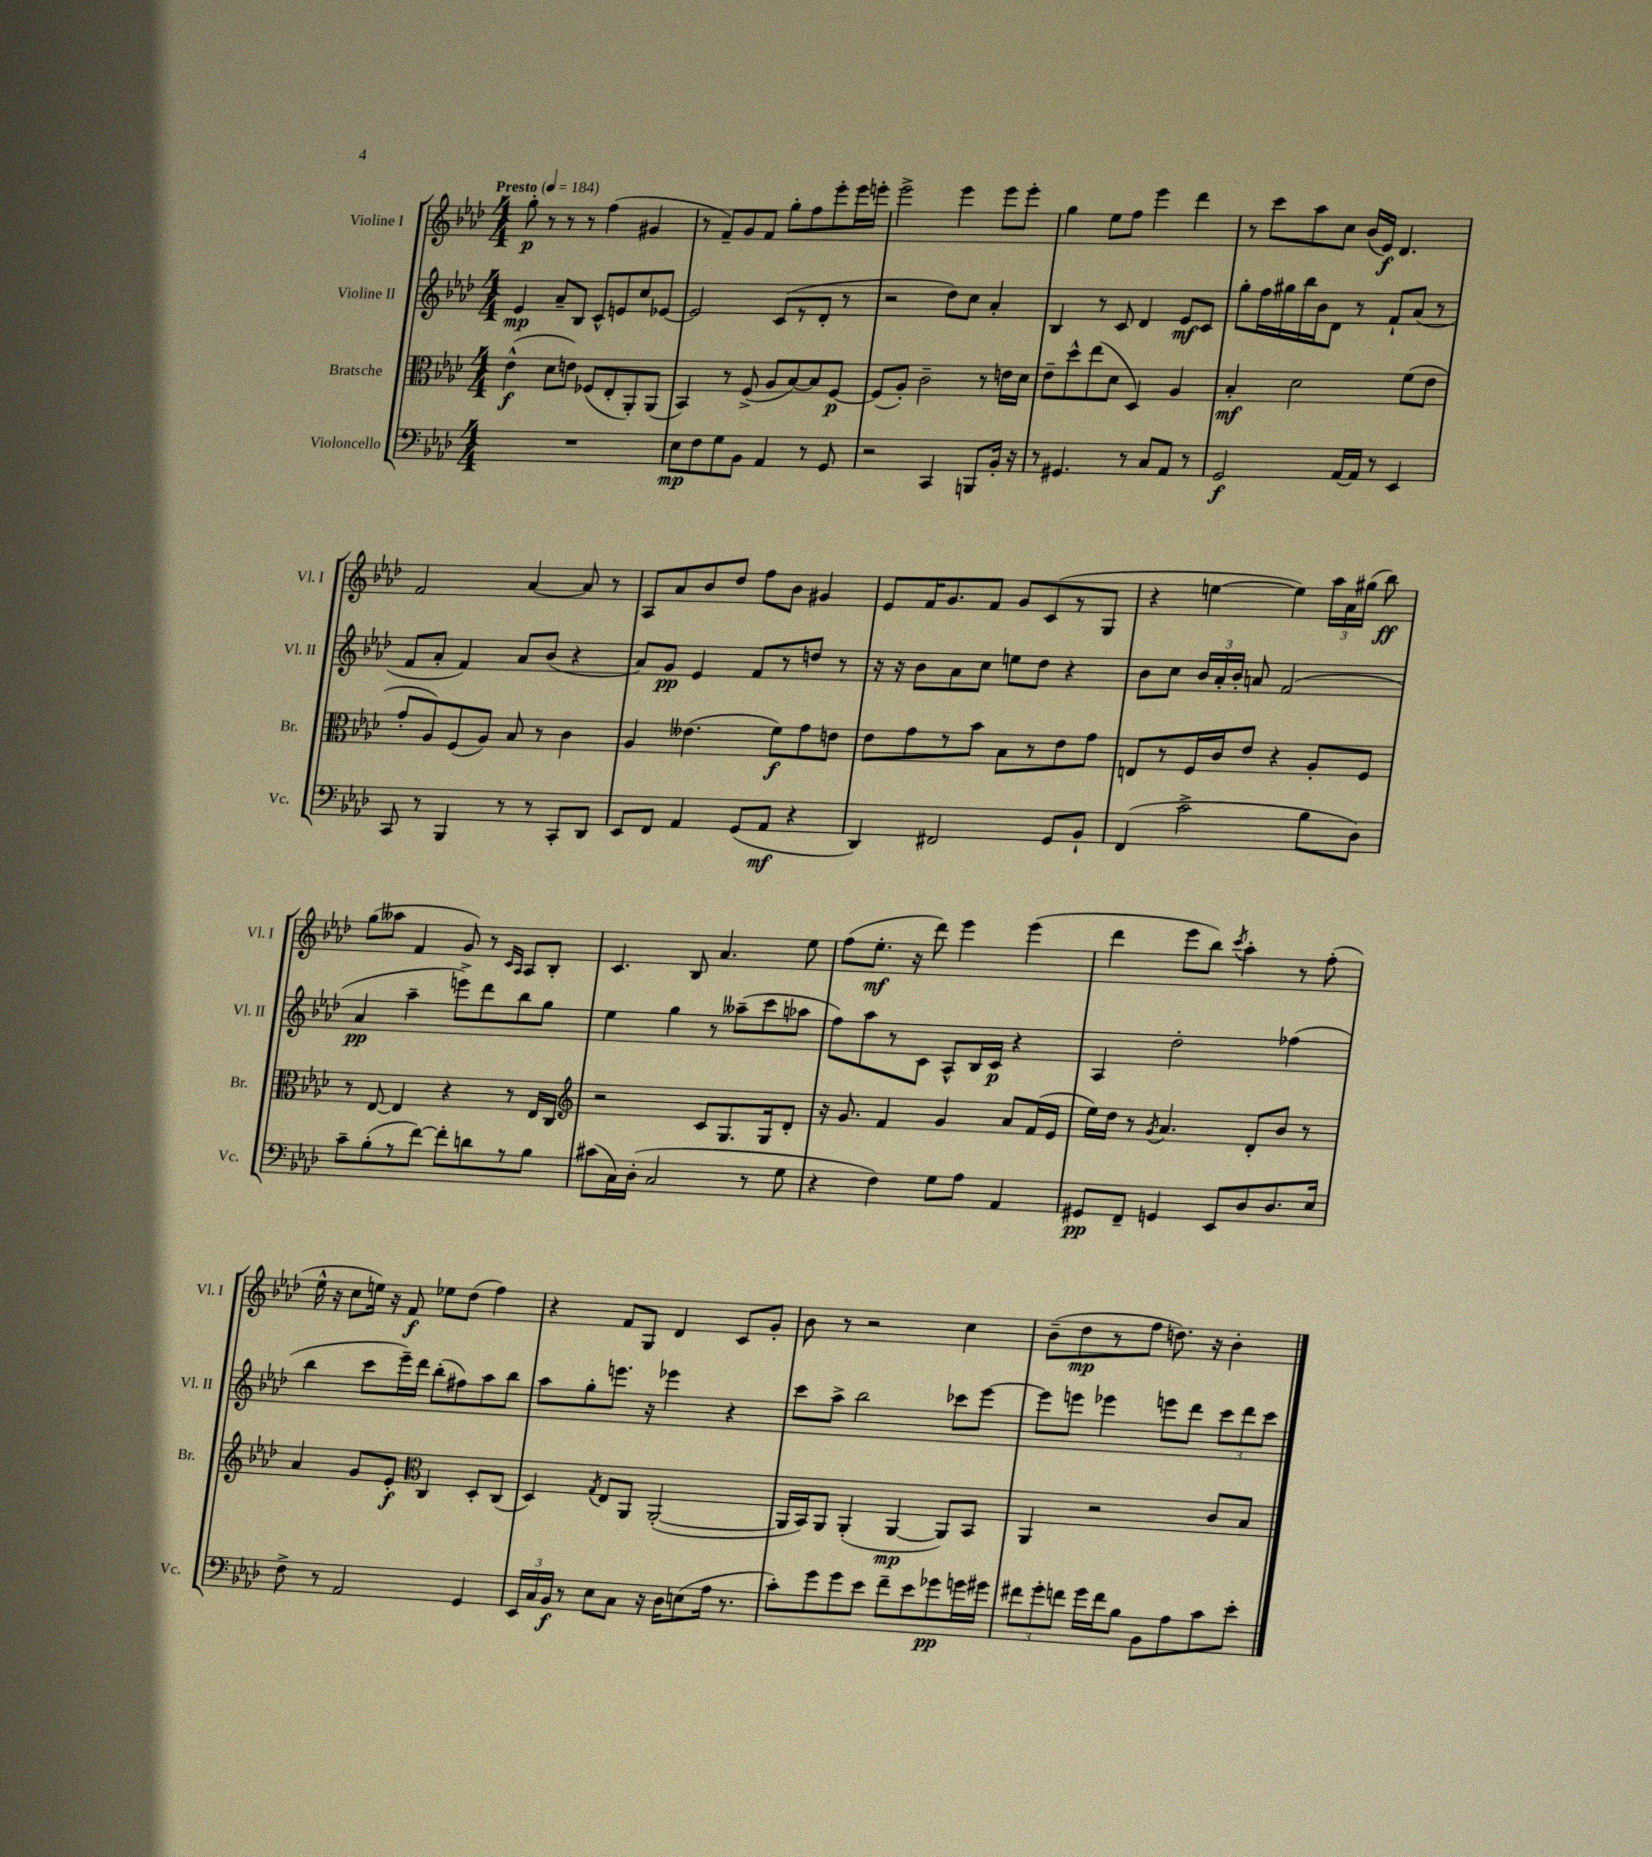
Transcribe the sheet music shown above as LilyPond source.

<<
\new StaffGroup <<
\new Staff = "s0" \with { instrumentName = "Violine I" shortInstrumentName = "Vl. I" } {
    \clef treble \key aes \major \numericTimeSignature \time 4/4 \tempo "Presto" 4 = 184
    \autoBeamOff g''8-.\p r8 r8 r8 f''4( gis'4 |
    r8 f'8[--) g'8 f'8] g''8[-. f''8 ees'''8-. ees'''16 e'''16]-. |
    ees'''2-> ees'''4 ees'''8[ ees'''8]-. |
    g''4 ees''8[ f''8] ees'''4 des'''4 |
    r8 c'''8[ aes''8 c''8] bes'16[( ees'16]\f) des'4. |
    f'2 aes'4~ aes'8 r8 |
    aes8[ aes'8 bes'8 des''8] f''8[ bes'8] gis'4 |
    ees'8[ f'16 g'8. f'8] g'8[ c'8( r8 g8] |
    r4 e''4~ e''4) \tuplet 3/2 { aes''16[ aes'16 gis''16]( } bes''8\ff) |
    g''8[( aeses''8] f'4 g'8) r8 \grace { c'16[ aes16] } aes8[ bes8]-. |
    c'4. bes8 aes'4. ees''8 |
    f''8[( ees''8.]-.\mf r16 des'''8) ees'''4 ees'''4( |
    des'''4 ees'''8[ bes''8]) \acciaccatura { c'''8 } aes''4-. r8 f''8-.( |
    ees''16-^ r16 c''8[ e''16]) r16 f'8\f ees''8[ des''8]( f''4) |
    r4 f'8[ g8] des'4 c'8[ g'8]-. |
    bes'8 r8 r2 c''4 |
    bes'8[--( des''8\mp r8 f''8] d''8.) r16 bes'4-. \bar "|." |
}
\new Staff = "s1" \with { instrumentName = "Violine II" shortInstrumentName = "Vl. II" } {
    \clef treble \key aes \major \numericTimeSignature \time 4/4
    \autoBeamOff ees'4\mp aes'8[-- bes8] c'8[-^ e'8 c''8 ees'8]~ |
    ees'2 c'8[( r8 des'8]-. r8 |
    r2 des''8[) c''8] aes'4-. |
    bes4 r8 c'8 des'4 ees'8[\mf c'8] |
    g''8[-. f''16 gis''16 bes''16 bes'16 des'8] r8 f'8[-! aes'8]( r8 |
    f'8[ aes'8]-. f'4) aes'8[ bes'8]( r4 |
    aes'8[) g'8]\pp ees'4 f'8[ r8 d''8] r8 |
    r16 r16 bes'8[ aes'8 c''8] e''8[ des''8] r4 |
    bes'8[ c''8] \tuplet 3/2 { bes'16[ aes'16-. bes'16]-. } a'8 f'2( |
    aes'4\pp aes''4-- e'''8[->) des'''8 bes''8 g''8] |
    ees''4 g''4 r8 aeses''8[--( c'''8 aes''8] |
    f''8[) aes''8 r8 c'8] aes8[-^ bes16 c'16]\p r4 |
    aes4 des''2-. fes''4( |
    bes''4 c'''8[ ees'''16--) des'''16] bes''8[-.( fis''8) aes''8 bes''8] |
    aes''8[ g''8-. e'''8.] r16 ees'''4 r4 |
    c'''8[ aes''8]-> bes''2 ces'''8[ ees'''8]~ |
    ees'''8[ e'''8] ees'''4 e'''8[ des'''8] \tuplet 3/2 { c'''8[ des'''8 c'''8] } \bar "|." |
}
\new Staff = "s2" \with { instrumentName = "Bratsche" shortInstrumentName = "Br." } {
    \clef alto \key aes \major \numericTimeSignature \time 4/4
    \autoBeamOff ees'4-^\f( des'8[ e'8]) fes8[( ees8-. aes,8-.) aes,8]( |
    bes,4) r8 f8->( aes8[ bes8~) bes8 f8]~\p |
    f8[( aes8]-.) c'2-- r8 e'16[ des'16] |
    ees'8[-- des''8-^ ees''8( des'8] des4) aes4 |
    bes4-.\mf des'2 f'8[( ees'8] |
    g'8[-. aes8) f8( aes8]) bes8 r8 c'4 |
    aes4 eeses'4.( f'8[\f) g'8 e'8] |
    ees'8[ g'8 r8 bes'8] bes8[ r8 ees'8 g'8] |
    e8[ r8 f16 c'16 ees'8] r4 aes8[-. f8] |
    r8 ees8~ ees4 r4 r8 ees16[ c16] |
    \clef treble r2 c'8[ g8. g16 des'8]-. |
    r16 g'8. f'4 g'4 aes'8[ f'16( ees'16] |
    ees''16[) des''16] r8 \acciaccatura { g'8 } aes'4. des'8[-. bes'8] r8 |
    aes'4 g'8[ ees'8]-.\f \clef alto c4 des8[-. c8]( |
    des4) \acciaccatura { g8 } ees8[ aes,8] aes,2~-.( |
    aes,16[ bes,16) aes,8] aes,4-.( aes,4~\mp aes,8[) bes,8] |
    aes,4 r2 c'8[ bes8] \bar "|." |
}
\new Staff = "s3" \with { instrumentName = "Violoncello" shortInstrumentName = "Vc." } {
    \clef bass \key aes \major \numericTimeSignature \time 4/4
    \autoBeamOff R1 |
    ees8[\mp f8 g8 bes,8] aes,4 r8 g,8 |
    r2 c,4 b,,8[ bes,16]-. r16 |
    r8 gis,4. r8 c8[ aes,8] r8 |
    g,2\f aes,16[~ aes,16] r8 ees,4 |
    c,8 r8 bes,,4 r8 r8 c,8[-. des,8] |
    ees,8[ f,8] aes,4 g,8[( aes,8]\mf r4 |
    des,4) fis,2 g,8[ bes,8]-! |
    f,4( c'2-> bes8[ des8]) |
    c'8[-- bes8-.( r8 f'8]~) f'8[-. d'8 r8 bes8] |
    cis'8[( c16) des16]-.( c2 r8 g8 |
    r4 f4) g8[ aes8] aes,4 |
    gis,8[\pp f,8]-- g,4 ees,8[ des8 des8. ees16] |
    f8-> r8 aes,2 g,4 |
    \tuplet 3/2 { ees,16[ c16 bes,16]\f } r8 ees8[ c8] r16 des16[ e8( aes16] r8. |
    c'8[-.) g'8 g'8 ees'8] f'8[-- ees'8 ges'8\pp g'16 gis'16] |
    \tuplet 3/2 { fis'8[ g'8-. f'8] } g'16[ f'16 bes8] bes,8[ aes8 c'8 ees'8]-. \bar "|." |
}
>>
>>
\layout { \context { \Score \remove "Bar_number_engraver" } }
